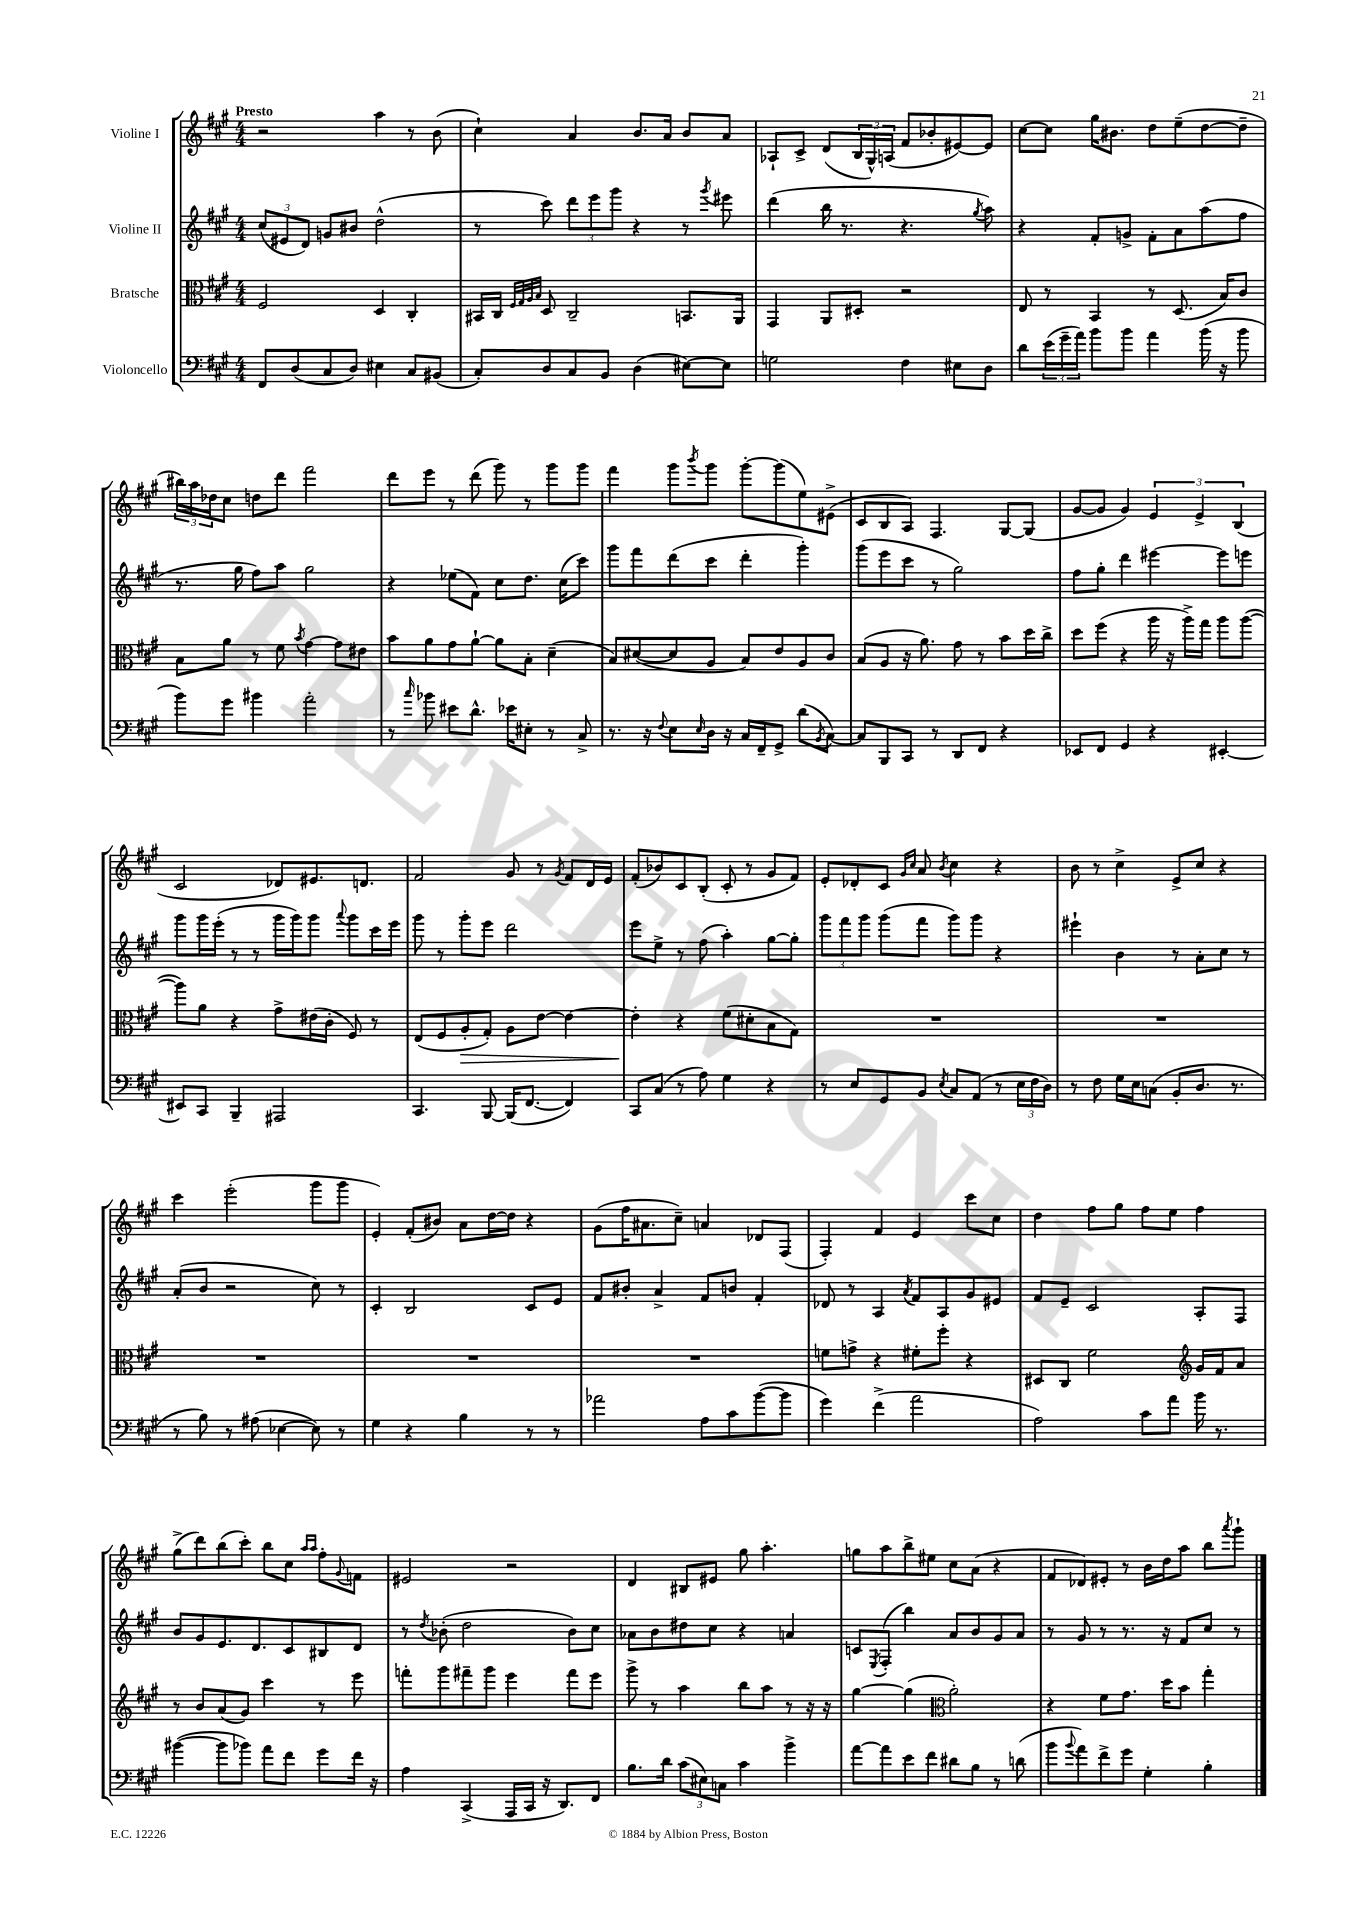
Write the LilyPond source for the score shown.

<<
\new StaffGroup <<
\new Staff = "s0" \with { instrumentName = "Violine I" } {
    \clef treble \key a \major \numericTimeSignature \time 4/4 \tempo "Presto"
    r2 a''4 r8 b'8( |
    cis''4-!) a'4 b'8. a'16 b'8 a'8 |
    aes8-! cis'8-> d'8( \tuplet 3/2 { b16 gis16-^) a16( } fis'8 bes'8-. eis'8~) eis'8 |
    cis''8~ cis''8 gis''16 bis'8. d''8 e''8--( d''8~ d''8-- |
    \tuplet 3/2 { bis''16) a''16 des''16 } cis''8 d''8 d'''8 fis'''2 |
    d'''8 e'''8 r8 d'''8( gis'''8) r8 gis'''8 gis'''8 |
    fis'''4 gis'''8 \acciaccatura { b'''8 } gis'''8 gis'''8~-. gis'''8( e''8) eis'8->( |
    cis'8 b8 a8) fis4. gis8~ gis8( |
    gis'8~ gis'8 gis'4) \tuplet 3/2 { e'4 e'4-> b4( } |
    cis'2 des'8) eis'8. d'8. |
    fis'2 gis'8 r8 \acciaccatura { gis'8 } fis'8 d'16 e'16 |
    fis'8-.( bes'8) cis'8 b8-.( cis'8-. r8 gis'8 fis'8) |
    e'8-. des'8-. cis'8 \grace { gis'16 cis''16 } a'8 \acciaccatura { b'8 } cis''4 r4 |
    b'8 r8 cis''4-> e'8-> cis''8 r4 |
    cis'''4 e'''2-.( gis'''8 gis'''8 |
    e'4-.) fis'8-.( bis'8) a'8 d''16~ d''16 r4 |
    gis'8( fis''16 ais'8. cis''8--) a'4 des'8 fis8( |
    fis4-.) fis'4 e'4 cis'''8 cis''8 |
    d''4 fis''8 gis''8 fis''8 e''8 fis''4 |
    gis''8->( d'''8) b''8( cis'''8-.) b''8 cis''8 \grace { a''16 a''16 } fis''8-. \appoggiatura { gis'8 } f'8 |
    eis'2 r2 |
    d'4 bis8 eis'8 gis''8 a''4.-. |
    g''8 a''8 b''8-> eis''8 cis''8 a'8( r4 |
    fis'8 des'8) eis'8-. r8 b'16 d''16 a''8 b''8 \acciaccatura { a'''8 } gis'''8-! \bar "|." |
}
\new Staff = "s1" \with { instrumentName = "Violine II" } {
    \clef treble \key a \major \numericTimeSignature \time 4/4
    \tuplet 3/2 { cis''8( eis'8 d'8) } g'8 bis'8 d''2-^( |
    r8 cis'''8) \tuplet 3/2 { d'''8 e'''8 gis'''8 } r4 r8 \acciaccatura { gis'''8 } eis'''8 |
    d'''4( b''16 r8. r4. \acciaccatura { gis''8 } a''8) |
    r4 fis'8-. g'8-> fis'8-. a'8 a''8( fis''8 |
    r8. gis''16 fis''8) a''8 gis''2 |
    r4 ees''8( fis'8) cis''8 d''8. cis''16( cis'''8) |
    gis'''8 fis'''8 d'''8( cis'''8 d'''4-. gis'''4-.) |
    gis'''8( e'''8 cis'''8 r8 gis''2) |
    fis''8 gis''8-. d'''4 eis'''4~ eis'''8 e'''8 |
    gis'''8 gis'''16 e'''16-.( r8 r8 gis'''16 gis'''16) gis'''8 \appoggiatura { a'''8 } gis'''8 cis'''16 e'''16 |
    gis'''8 r8 gis'''8-. e'''8 d'''2 |
    e'''8 e''8-> r8 fis''8( a''4-.) gis''8~ gis''8-. |
    \tuplet 3/2 { gis'''8 fis'''8 gis'''8 } gis'''8( fis'''8 gis'''8) gis'''8 r4 |
    eis'''4-! b'4 r8 a'8-. cis''8 r8 |
    a'8-.( b'8 r2 cis''8) r8 |
    cis'4-. b2 cis'8 e'8 |
    fis'8 bis'8-. a'4-> fis'8 b'8 fis'4-. |
    des'8 r8 a4 \acciaccatura { a'8 } fis'8 a8 gis'8 eis'8 |
    fis'8 e'8-- cis'2 a8-. fis8 |
    b'8 gis'8 e'8. d'8. cis'8 bis8 d'8 |
    r8 \acciaccatura { d''8 } bes'8-.( d''2 bes'8) cis''8 |
    aes'8 b'8 dis''8 cis''8 r4 a'4 |
    c'8 \acciaccatura { e8 } fis8-.( b''4) a'8 b'8 gis'8 a'8 |
    r8 gis'8 r8 r8. r16 fis'8 cis''8 r8 \bar "|." |
}
\new Staff = "s2" \with { instrumentName = "Bratsche" } {
    \clef alto \key a \major \numericTimeSignature \time 4/4
    fis2 d4 cis4-. |
    bis,16 cis16 \grace { fis32 gis32 a32 b32 } d8 cis2-- b,8. a,16 |
    gis,4 a,8 dis8-. r2 |
    e8 r8 b,4 r8 d8.( b16) cis'8 |
    b8 a'8 r8 fis'8 \acciaccatura { b'8 } gis'4~ gis'8 eis'8 |
    b'8 a'8 gis'8 a'8~-! a'8 b8-. d'4--( |
    b8) dis'8~( dis'8 a8 b8) e'8 a8 cis'8 |
    b8( a8 r16 a'8.) gis'8 r8 b'8 d''16 cis''16-> |
    d''8 fis''8( r4 a''16 r16 a''16->) gis''16 a''8 a''8~( |
    a''8) a'8 r4 gis'8-> eis'16( cis'16-. fis8) r8 |
    e8( fis8 a8-.\> gis8-.) a8 e'8~ e'4~ |
    e'4-.\! r4 fis'8( dis'8-. b8 gis8) |
    R1 |
    R1 |
    R1 |
    R1 |
    R1 |
    f'8 g'8-> r4 fis'8-. fis''8-. r4 |
    dis8 cis8 fis'2 \clef treble gis'16 fis'16 a'8 |
    r8 b'8 a'8( gis'8) cis'''4 r8 e'''8 |
    f'''8-. gis'''8 fis'''8-- gis'''8 e'''4 fis'''8 e'''8 |
    gis'''8-> r8 a''4 b''8 a''8 r8 r16 r16 |
    gis''4~ gis''4( \clef alto a'2-.) |
    r4 fis'8 gis'8. d''16 b'8 gis''4-. \bar "|." |
}
\new Staff = "s3" \with { instrumentName = "Violoncello" } {
    \clef bass \key a \major \numericTimeSignature \time 4/4
    fis,8 d8( cis8 d8) eis4 cis8 bis,8( |
    cis8-.) d8 cis8 b,8 d4( eis8~) eis8 |
    g2 fis4 eis8 d8 |
    d'8 \tuplet 3/2 { e'16( gis'16-- a'16) } b'8 b'8 a'4 b'16( r16 b'8 |
    b'8) gis'8 bis'4 a'2-. |
    r8 \grace { cis''16 } bes'8 eis'8 d'8.-^ ees'16 eis8-. r8 cis8-> |
    r8. r16 \appoggiatura { fis8 } e8 \grace { e16 } d16 r16 cis16 fis,16-- gis,8-> d'8( \acciaccatura { b,8 } cis8~) |
    cis8 b,,8 cis,8 r8 d,8 fis,8 r4 |
    ees,8 fis,8 gis,4 r4 eis,4~-. |
    eis,8 cis,8 b,,4-- ais,,2 |
    cis,4. b,,8~ b,,16( fis,8.~ fis,4) |
    cis,8 cis8( r8 a8) gis4 r4 |
    r8 e8 gis,8 b,8 \acciaccatura { e8 } cis8 a,8( r8 \tuplet 3/2 { e16 fis16 d16) } |
    r8 fis8 gis16 e16 c8( b,8-. d8. r8. |
    r8 b8) r8 ais8( ees4~ ees8) r8 |
    gis4 r4 b4 r8 r8 |
    aes'2 a8 cis'8 b'8~( b'8 |
    gis'4) fis'4->( a'2 |
    a2) cis'8 a'8 b'16 r8. |
    bis'4~( bis'8 bes'8) a'8 fis'8 gis'8 fis'16 r16 |
    a4 cis,4->( a,,16 cis,16 r16 d,8.) fis,8 |
    b8. d'16 \tuplet 3/2 { cis'8( eis8) c8 } cis'4 b'4-> |
    a'8~ a'8 e'8 fis'8 dis'8 b8 r8 d'8( |
    b'8 \appoggiatura { b'8 } a'8) fis'8-> gis'8 gis4-. b4-. \bar "|." |
}
>>
>>
\layout { \context { \Score \remove "Bar_number_engraver" } }
